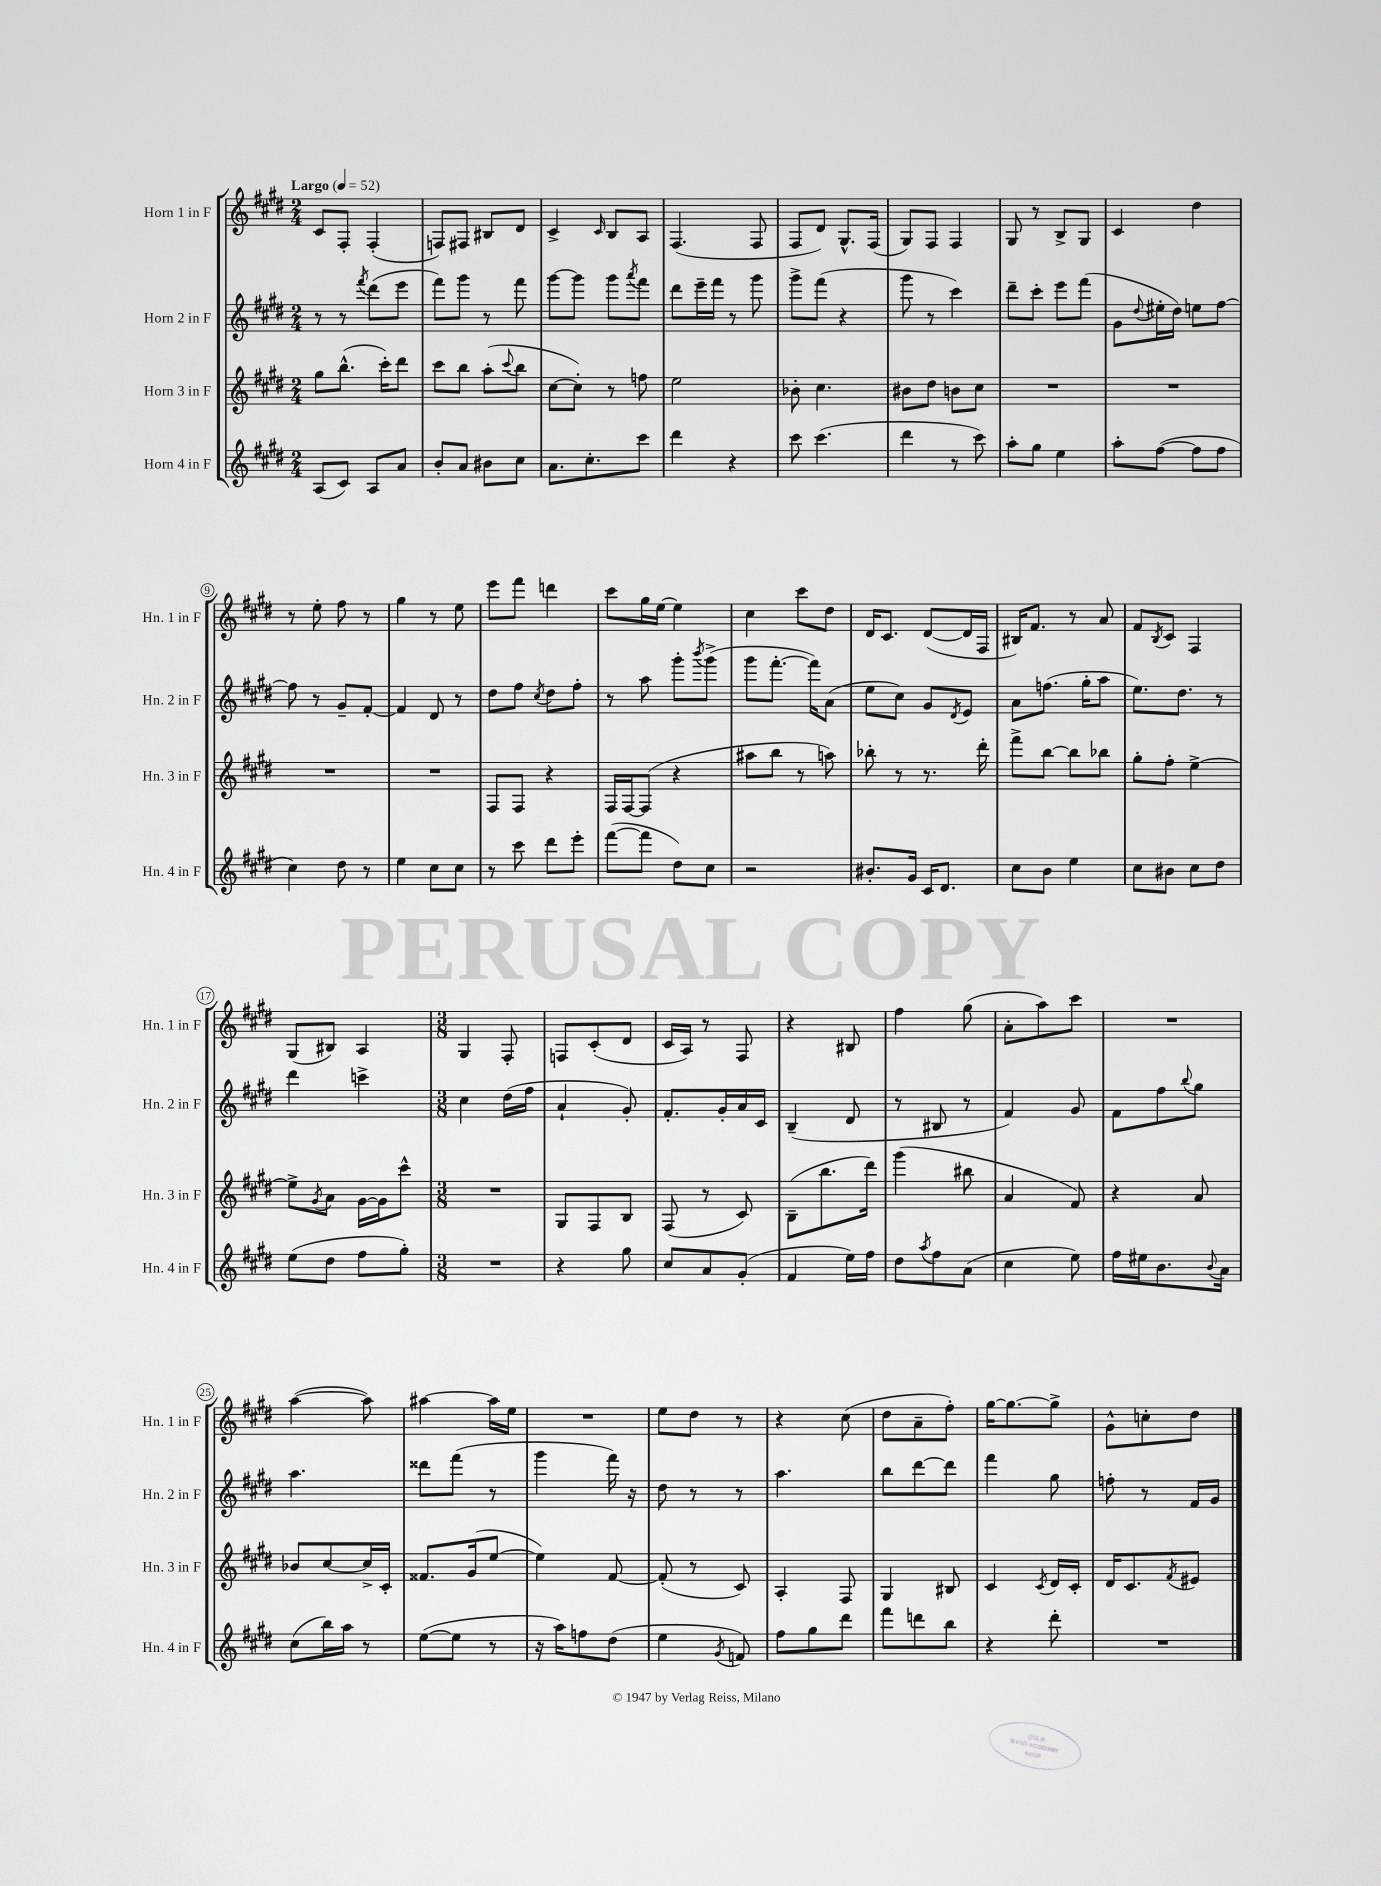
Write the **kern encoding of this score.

**kern	**kern	**kern	**kern
*staff4	*staff3	*staff2	*staff1
*clefG2	*clefG2	*clefG2	*clefG2
*k[f#c#g#d#]	*k[f#c#g#d#]	*k[f#c#g#d#]	*k[f#c#g#d#]
*M2/4	*M2/4	*M2/4	*M2/4
*MM52	*MM52	*MM52	*MM52
(8A	8gg#	8r	8c#
8c#)	(8.bb^^	8r	8F#'
.	.	8qfff#	.
8A	.	(8ddd#	(4F#'
.	16ccc#')	.	.
8a	8ddd#	8eee	.
=	=	=	=
8b'	8ccc#	8fff#)	8F)
8a	8bb	8ggg#	8F#
8b#	(8aa'	8r	8B#
.	8qqccc#	.	.
8cc#	8bb	8fff#	8d#
=	=	=	=
8.a	[8cc#	[8ggg#	4c#^
.	8cc#'])	8ggg#]	.
8.cc#'	.	.	.
.	.	.	16qqc#
.	8r	8ggg#	8B
.	.	8qaaa	.
8ccc#	8ff	8fff#	8A
=	=	=	=
4ddd#	2ee	8ddd#	(4.F#
.	.	16eee~	.
.	.	16fff#	.
4r	.	8r	.
.	.	8ggg#	8F#
=	=	=	=
8ccc#	8b-'	8ggg#^	8F#
(4.ccc#	4.cc#	(8fff#	8d#)
.	.	4r	8.G#^^
.	.	.	(16F#
=	=	=	=
4ddd#	8b#	8ggg#	8G#)
.	8dd#	8r	8F#
8r	8b	4ccc#)	4F#
8ccc#)	8cc#	.	.
=	=	=	=
8aa'	2r	8ddd#~	8G#
8gg#	.	8ccc#'	8r
4ee	.	8eee	8B^
.	.	(8fff#	8G#
=	=	=	=
8aa'	2r	8g#	4c#
.	.	8qqdd#	.
([8ff#	.	16ee#'	.
.	.	16dd#)	.
8ff#]	.	8ee	4dd#
8ff#	.	[8ff#	.
=	=	=	=
4cc#)	2r	8ff#]	8r
.	.	8r	8ee'
8dd#	.	8g#~	8ff#
8r	.	[8f#'	8r
=	=	=	=
4ee	2r	4f#]	4gg#
8cc#	.	8d#	8r
8cc#	.	8r	8ee
=	=	=	=
8r	8F#	8dd#	8eee
8ccc#	8F#	8ff#	8fff#
.	.	8qcc#	.
8ddd#	4r	8dd#	4ddd
8eee'	.	8ff#'	.
=	=	=	=
([8fff#	16F#	8r	8ccc#
.	[16F#	.	.
8fff#]	(8F#]	8aa	16gg#
.	.	.	[16ee
8dd#)	4r	8ggg#'	4ee]
.	.	8qbbb	.
8cc#	.	(8ggg#^	.
=	=	=	=
2r	8aa#	8ggg#	4cc#
.	8bb	[8.fff#'	.
.	8r	.	8ccc#
.	.	16fff#])	.
.	8aa)	(8a	8dd#
=	=	=	=
8.b#'	8bb-'	8ee	16d#
.	.	.	8.c#
.	8r	8cc#)	.
16g#	.	.	.
16c#	8.r	8g#	([8d#
8.d#	.	.	.
.	.	8qd#	.
.	.	8e	16d#]
.	16ddd#'	.	16F#
=	=	=	=
8cc#	8fff#^	8a	16B#)
.	.	.	8.f#
8b	[8bb	(8.ff	.
4ee	8bb]	.	8r
.	.	16gg#'	.
.	8bb-	8aa	8a
=	=	=	=
8cc#	8gg#'	8.ee)	8f#
.	.	.	8qB
8b#	8ff#'	.	8c#
.	.	8.dd#	.
8cc#	[4ee^	.	4F#
8dd#	.	8r	.
=	=	=	=
(8ee	8ee^]	4ddd#	(8G#
.	8qg#	.	.
8dd#	8a	.	8B#)
8ff#	[16g#	4ccc^	4A
.	16g#]	.	.
8gg#')	8ccc#^^	.	.
=	=	=	=
*M3/8	*M3/8	*M3/8	*M3/8
4.r	4.r	4cc#	4G#
.	.	(16dd#	8F#'
.	.	16ff#	.
=	=	=	=
4r	8G#	4a`	8F
.	8F#	.	(8c#'
8gg#	8B	8g#')	8d#
=	=	=	=
8cc#	(8F#	8.f#'	16c#
.	.	.	16A)
8a	8r	.	8r
.	.	16g#'	.
(8g#'	8c#)	16a	8F#
.	.	16c#	.
=	=	=	=
4f#	(8B~	(4B~	4r
.	8.bb	.	.
16ee)	.	8d#	8B#
16ff#	16ddd#)	.	.
=	=	=	=
8dd#	(4ggg#	8r	4ff#
8qaa	.	.	.
8ff#	.	8B#	.
(8a	8bb#	8r	(8gg#
=	=	=	=
4cc#	4a	4f#)	8a'
.	.	.	8aa)
8ee)	8f#)	8g#	8ccc#
=	=	=	=
16ff#	4r	8f#	4.r
16ee#	.	.	.
8.b	.	8ff#	.
.	.	8qqbb	.
.	8a	8gg#	.
8qqb	.	.	.
16a	.	.	.
=	=	=	=
(8cc#	8b-	4.aa	([4aa
16bb)	[8cc#	.	.
16aa	.	.	.
8r	16cc#^]	.	8aa])
.	16c#'	.	.
=	=	=	=
([8ee	8.f##	8ddd##	[4aa#
8ee]	.	(8fff#	.
.	(16g#	.	.
8r	[8ee	8r	16aa#]
.	.	.	16ee
=	=	=	=
16r	4ee])	4ggg#	4.r
16aa)	.	.	.
8ff	.	.	.
(8dd#	[8f#	16fff#)	.
.	.	16r	.
=	=	=	=
4ee	(8f#']	8dd#	8ee
.	8r	8r	8dd#
8qg#	.	.	.
8f)	8c#)	8r	8r
=	=	=	=
8ff#	4A'	4.aa	4r
8gg#	.	.	.
8ddd#	8F#	.	(8cc#
=	=	=	=
8fff#	4G#	8bb	8dd#
8ddd	.	[8ddd#	8a~
8bb	8B#	8ddd#]	8ff#')
=	=	=	=
4r	4c#	4fff#	[16gg#
.	.	.	8.gg#_
.	8qc#	.	.
8ddd#'	16d#	8gg#	8gg#^]
.	16c#'	.	.
=	=	=	=
4.r	16d#	8ff'	8g#^^
.	8.c#	.	.
.	.	8r	8cc'
.	8qf#	.	.
.	8e#	16f#	8dd#
.	.	16g#	.
==	==	==	==
*-	*-	*-	*-
